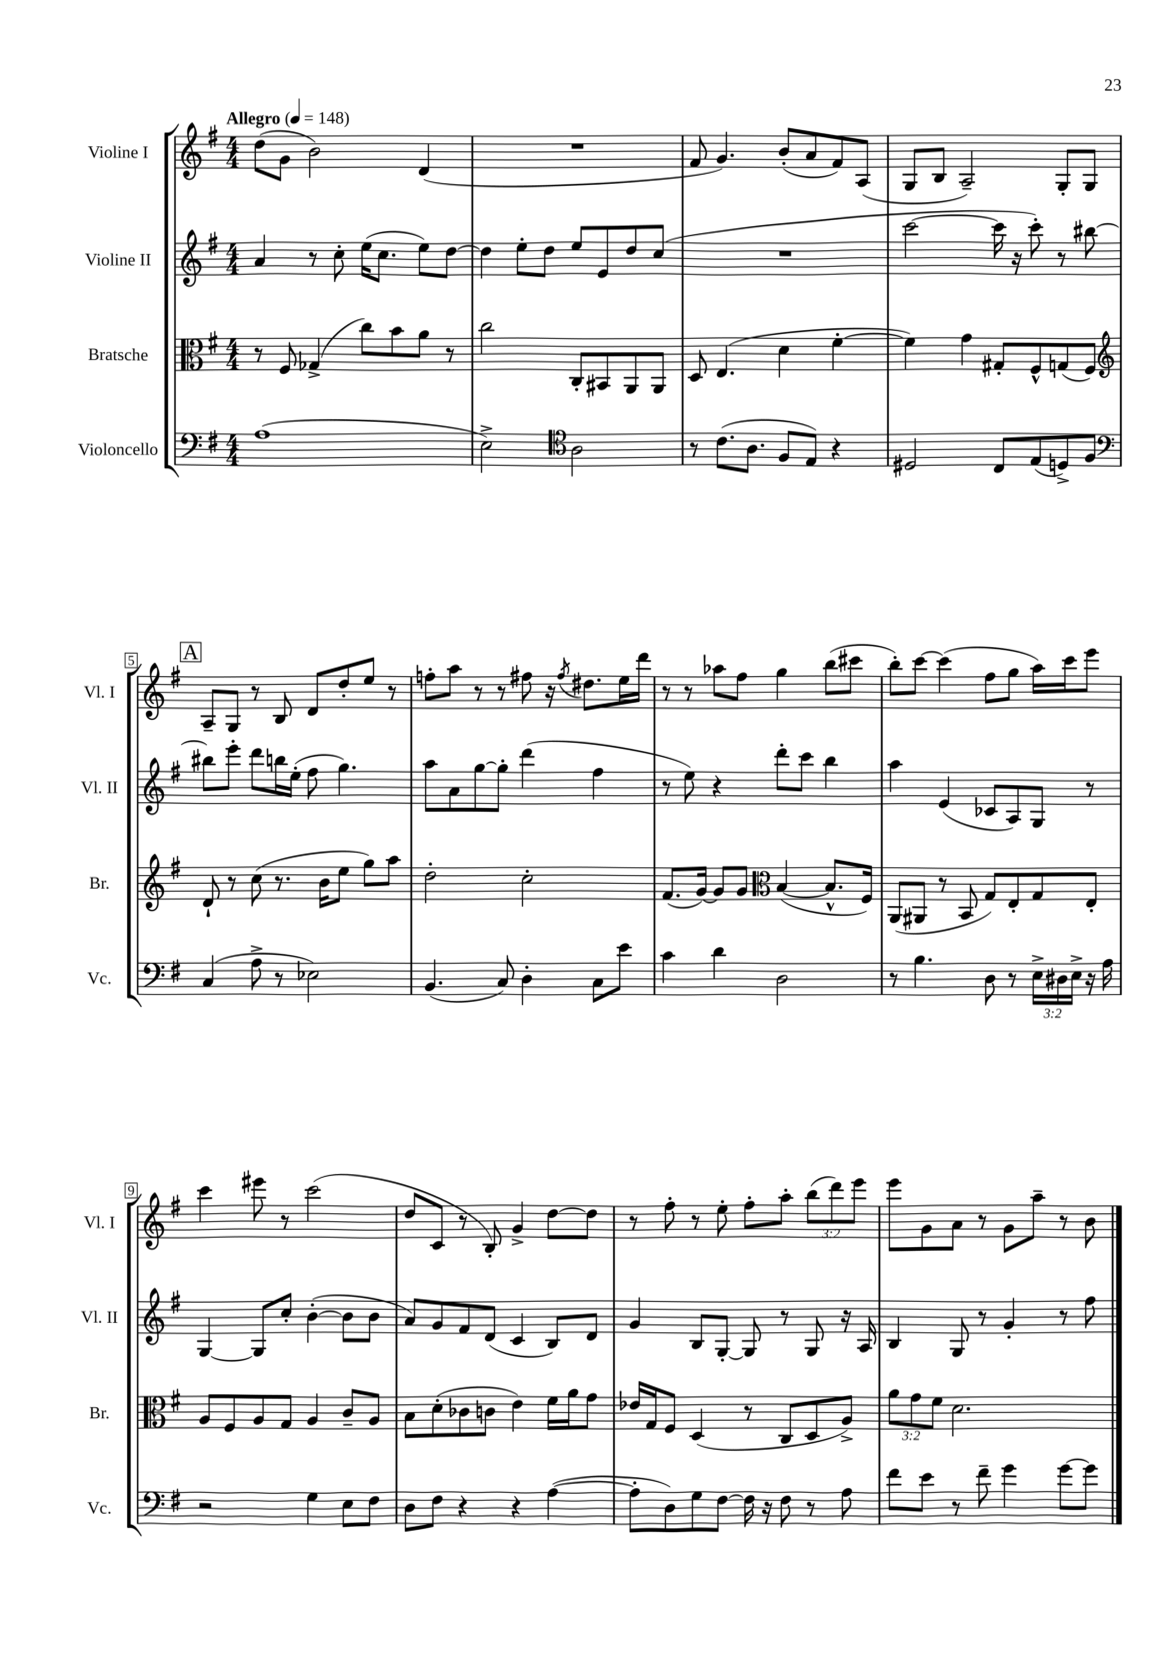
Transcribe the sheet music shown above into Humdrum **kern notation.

**kern	**kern	**kern	**kern
*staff4	*staff3	*staff2	*staff1
*clefF4	*clefC3	*clefG2	*clefG2
*k[f#]	*k[f#]	*k[f#]	*k[f#]
*M4/4	*M4/4	*M4/4	*M4/4
*MM148	*MM148	*MM148	*MM148
(1A	8r	4a	(8dd
.	8F#	.	8g
.	(4G-^	8r	2b)
.	.	8cc'	.
.	8cc)	(16ee	.
.	.	8.cc	.
.	8b	.	.
.	8a	8ee)	(4d
.	8r	[8dd	.
=	=	=	=
2E^)	2cc	4dd]	1r
.	.	8ee'	.
.	.	8dd	.
*clefC4	*	*	*
2A	8C'	8ee	.
.	8BB#	8e	.
.	8AA	8dd	.
.	8AA	(8cc	.
=	=	=	=
8r	8D	1r	8f#
(8.c	(4.E	.	4.g)
8.A	.	.	.
8F#	4d	.	(8b'
8E)	.	.	8a
4r	[4f#'	.	8f#)
.	.	.	(8A
=	=	=	=
2D#	4f#])	[2ccc	8G
.	.	.	8B
.	4g	.	2A~)
8C	8G#'	16ccc]	.
.	.	16r	.
(8E	8F#^^	8ccc')	.
8D^)	(8G	8r	8G'
8F#	8F#)	[8bb#	8G
=	=	=	=
*clefF4	*clefG2	*	*
(4C	8d`	8bb#]	8A~
.	8r	8eee'	8G
8A^	(8cc	8ddd	8r
8r	8.r	16bb	8B
.	.	(16ee'	.
2E-)	.	8ff#	8d
.	16b	.	.
.	8ee	4.gg)	8dd'
.	8gg)	.	8ee
.	8aa	.	8r
=	=	=	=
(4.BB	2dd'	8aa	8ff'
.	.	8a	8aa
.	.	[8gg	8r
8C)	.	8gg']	8r
4D'	2cc'	(4ddd	8ff#
.	.	.	16r
.	.	.	8qff#
.	.	.	8.dd#
8C	.	4ff#	.
8e	.	.	16ee
.	.	.	16ddd
=	=	=	=
4c	(8.f#	8r	8r
.	.	8ee)	8r
.	[16g)	.	.
4d	8g]	4r	8aa-
.	8g	.	8ff#
*	*clefC3	*	*
2D	([4B	8ddd'	4gg
.	.	8ccc	.
.	8.B^^]	4bb	(8bb
.	.	.	8ccc#
.	16F#)	.	.
=	=	=	=
8r	(8AA	4aa	8bb')
4.B	8AA#	.	[8ccc
.	8r	(4e	(4ccc]
.	8BB	.	.
8D	8G)	8c-	8ff#
8r	8E'	8A)	8gg
24E^	8G	8G	16aa)
24D#	.	.	.
.	.	.	16ccc
24E^	.	.	.
16r	8E'	8r	8eee
16A	.	.	.
=	=	=	=
2r	8A	[4G	4ccc
.	8F#	.	.
.	8A	8G]	8eee#
.	8G	8cc'	8r
4G	4A	([4b'	(2ccc
8E	8c~	8b]	.
8F#	8A	8b	.
=	=	=	=
8D	8B	8a)	8dd
8F#	(8d'	8g	8c
4r	8c-	8f#	8r
.	8c	(8d	8B')
4r	4e)	4c	4g^
([4A	16f#	8B)	[8dd
.	16a	.	.
.	8g	8d	8dd]
=	=	=	=
8A']	16e-	4g	8r
.	16G	.	.
8D)	8F#	.	8ff#'
8G	(4D	8B	8r
[8F#	.	[8G'	8ee'
16F#]	8r	8G]	8ff#'
16r	.	.	.
8F#	8C	8r	8aa'
8r	8D	8G	(12bb
.	.	.	12ddd)
8A	8A^)	16r	.
.	.	.	12eee
.	.	16A	.
=	=	=	=
8f#	12a	4B	8eee
.	12g	.	.
8e	.	.	8g
.	12f#	.	.
8r	2.d	8G	8a
8f#~	.	8r	8r
4g	.	4g'	8g
.	.	.	8aa~
[8g	.	8r	8r
8g]	.	8ff#	8b
==	==	==	==
*-	*-	*-	*-
